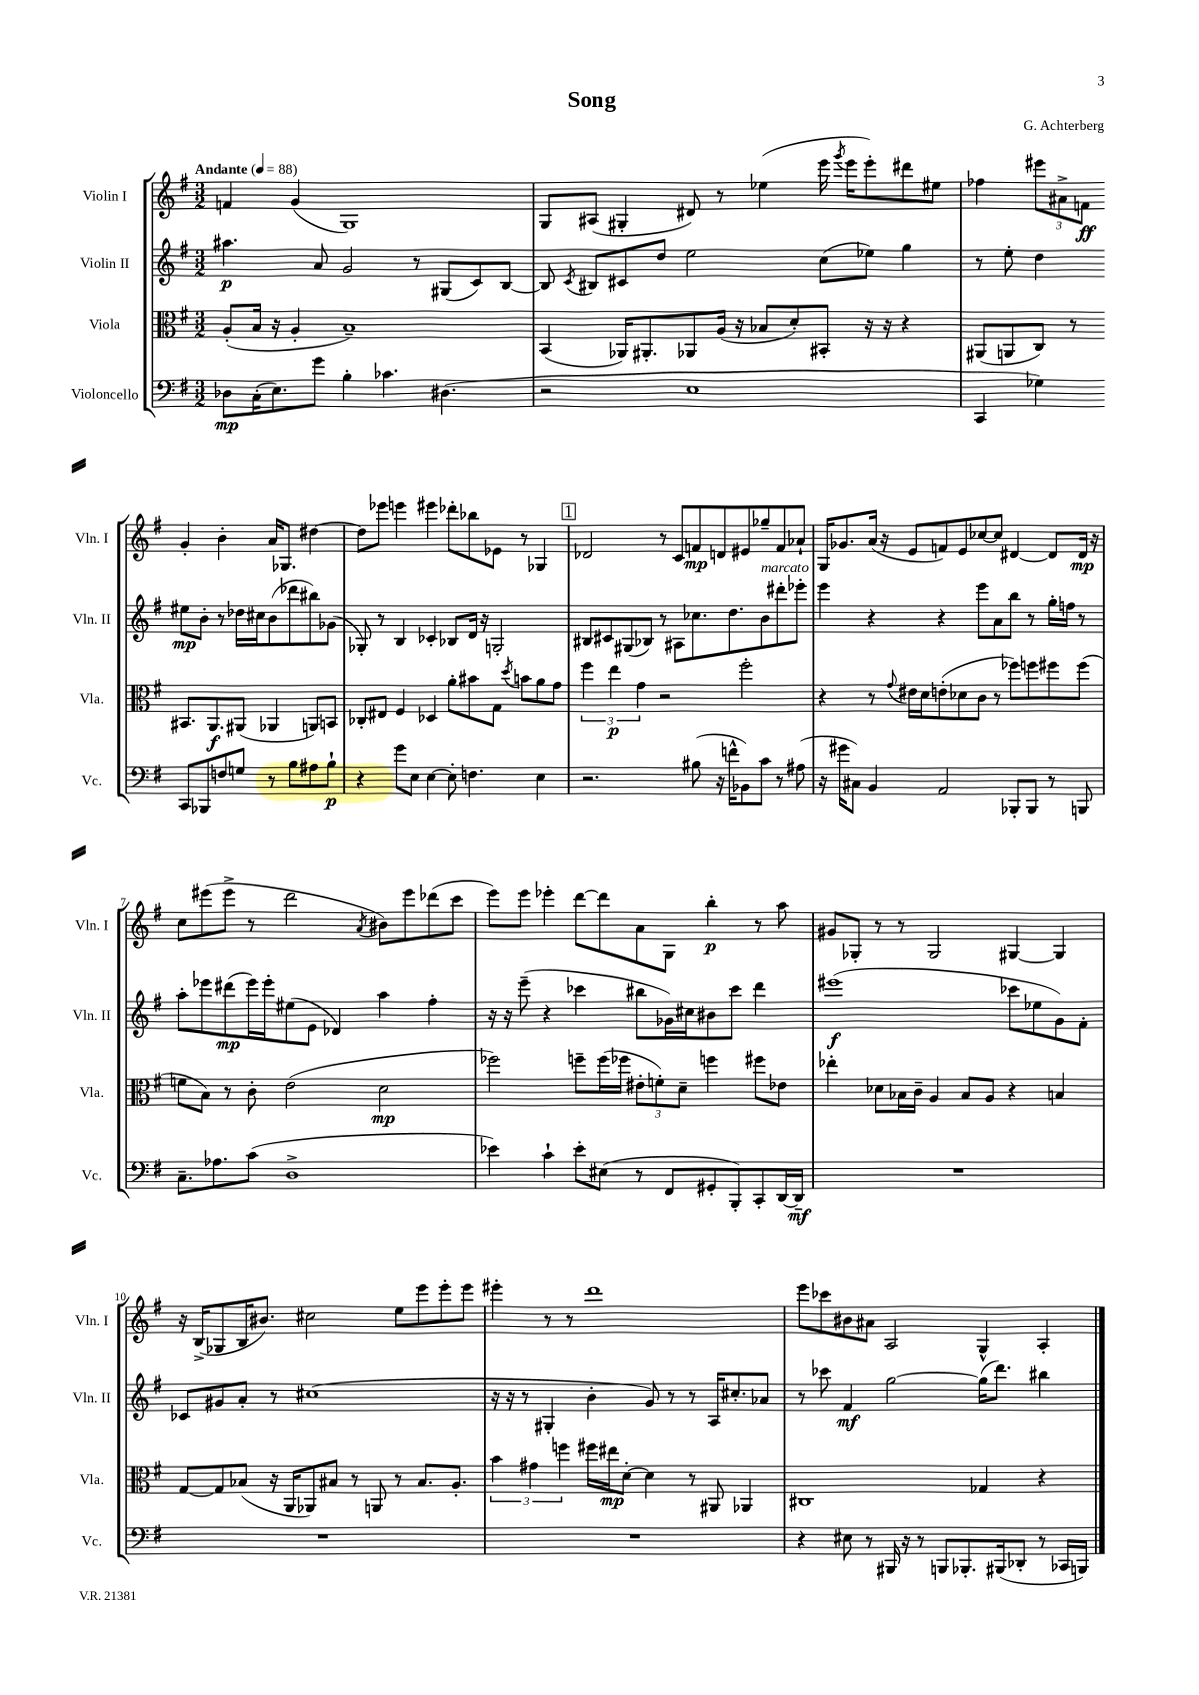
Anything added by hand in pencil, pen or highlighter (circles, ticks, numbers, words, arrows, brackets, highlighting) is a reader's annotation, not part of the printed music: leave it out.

**kern	**dynam	**kern	**dynam	**kern	**dynam	**kern	**dynam
*part4	*part4	*part3	*part3	*part2	*part2	*part1	*part1
*staff4	*staff4	*staff3	*staff3	*staff2	*staff2	*staff1	*staff1
*I"Violoncello	*	*I"Viola	*	*I"Violin II	*	*I"Violin I	*
*I'Vc.	*	*I'Vla.	*	*I'Vln. II	*	*I'Vln. I	*
*clefF4	*	*clefC3	*	*clefG2	*	*clefG2	*
*k[f#]	*	*k[f#]	*	*k[f#]	*	*k[f#]	*
*M3/2	*	*M3/2	*	*M3/2	*	*M3/2	*
*MM88	*	*MM88	*	*MM88	*	*MM88	*
=1	=1	=1	=1	=1	=1	=1	=1
!	!	!	!	!	!	!LO:TX:a:B:t=Andante	!
8D-X\L	mp	(8A'/L	.	4.aa#X\	p	4fn/	.
(16C'\K	.	16B/Jk	.	.	.	.	.
8.E\)	.	16r	.	.	.	.	.
.	.	4A'/	.	.	.	(4g/	.
8g\J	.	.	.	8a/	.	.	.
4B'\	.	1B~)	.	2g/	.	1G)	.
4.c-X\	.	.	.	.	.	.	.
.	.	.	.	8r	.	.	.
(4.D#X\	.	.	.	(8G#X/L	.	.	.
.	.	.	.	8c/)	.	.	.
.	.	.	.	[8B/J	.	.	.
=2	=2	=2	=2	=2	=2	=2	=2
2r	.	(4BB/	.	8B/]	.	8G/L	.
.	.	.	.	8qc/	.	.	.
.	.	.	.	8B#X/L	.	(8A#X/J	.
.	.	16AA-X/KL)	.	8c#X/	.	4G#X'/	.
.	.	8.AA#X'/	.	.	.	.	.
.	.	.	.	8dd/J	.	.	.
1E	.	8AA-X/	.	2ee\	.	8d#X/)	.
.	.	(16A/Jk	.	.	.	8r	.
.	.	16r	.	.	.	.	.
.	.	8B-X/L	.	.	.	(4ee-X\	.
.	.	8d'/)	.	.	.	.	.
.	.	8BB#X'/J	.	(8cc\L	.	16eee\	.
.	.	.	.	.	.	8qggg/	.
.	.	.	.	.	.	16eee\KL	.
.	.	16r	.	8ee-X\J)	.	8eee'\)	.
.	.	16r	.	.	.	.	.
.	.	4r	.	4gg\	.	8ddd#X\	.
.	.	.	.	.	.	8ee#X\J	.
=3	=3	=3	=3	=3	=3	=3	=3
4CC/	.	(8AA#X/L	.	8r	.	4ff-X\	.
.	.	8AAn/	.	8ee'\	.	.	.
4G-X\)	.	8C/J)	.	4dd\	.	12eee#X\L	.
.	.	.	.	.	.	12a#X^\	.
.	.	8r	.	.	.	.	.
.	.	.	.	.	.	12fn\J	ff
8CC/L	.	8.BB#X/L	.	8ee#X\L	mp	4g'/	.
8BBB-X/	.	.	.	8b'\J	.	.	.
.	.	8.AA/	f	.	.	.	.
8Fn/	.	.	.	8r	.	4b'\	.
8Gn/J	.	(8AA#X/J	.	16dd-X\LL	.	.	.
.	.	.	.	16cc#X\J	.	.	.
8r	.	4AA-X/	.	(8b\	.	16a#/KL	.
.	.	.	.	.	.	8.G-X/J	.
8B\L	.	.	.	8ddd-X\	.	.	.
8A#X\	.	8AAn/L)	.	8bb#X\)	.	[4dd#X\	.
8B`\J	p	8BBn/J	.	(8g-X\J	.	.	.
!!LO:LB:g=z
=4	=4	=4	=4	=4	=4	=4	=4
4r	.	8C-X'/L	.	8G-X'/)	.	8dd#X\L]	.
.	.	8E#X/J	.	8r	.	8eee-X\J	.
8g\L	.	4F#/	.	4B/	.	4eeen\	.
8E\J	.	.	.	.	.	.	.
[4E\	.	4D-X/	.	4c-X'/	.	4eee#X\	.
8E'\]	.	8a'\L	.	8B-X/L	.	8ddd-X'\L	.
4.Fn\	.	8b#X\	.	16d/Jk	.	8bb-X\	.
.	.	.	.	16r	.	.	.
.	.	8G\J	.	2Gn'/	.	8e-X\J	.
.	.	8qdd/	.	.	.	.	.
.	.	8bn\L	.	.	.	8r	.
4E\	.	8a\	.	.	.	4G-X/	.
.	.	8g\J	.	.	.	.	.
!!LO:REH:place=s1:t=1
=5	=5	=5	=5	=5	=5	=5	=5
2.r	.	6ff#\	.	8B#X/L	.	2d-X/	.
.	.	.	.	8c#X/	.	.	.
.	.	6ee\	p	.	.	.	.
.	.	.	.	(8G#X/	.	.	.
.	.	6g\	.	.	.	.	.
.	.	.	.	8B-X/J)	.	.	.
.	.	2r	.	8r	.	8r	.
.	.	.	.	8A#X\L	.	8c/L	.
(8B#X\	.	.	.	8.cc-X\	.	8fn/	mp
16r	.	.	.	.	.	8dn/	.
16fn^^\KL	.	.	.	8.dd\	.	.	.
8BB-X\)	.	2ff#'\	.	.	.	8e#X/	.
!	!	!	!	!LO:TX:a:i:t=marcato	!	!	!
8c\J	.	.	.	8b\	.	8gg-X~/	.
8r	.	.	.	8ddd#X'\	.	8f/	.
(8A#X\	.	.	.	8eee-X'\J	.	8a-X`/J	.
=6	=6	=6	=6	=6	=6	=6	=6
16r	.	4r	.	4eee\	.	16G/KL	.
16g#X\KL	.	.	.	.	.	8.g-X/	.
8C#X\J)	.	.	.	.	.	.	.
4BB/	.	8r	.	4r	.	(16a/Jk	.
.	.	.	.	.	.	16r	.
.	.	8qqg/	.	.	.	.	.
.	.	16e#X\LL	.	.	.	8e/L	.
.	.	16d\J	.	.	.	.	.
2AA/	.	(8en'\	.	4r	.	8fn/)	.
.	.	8d-X\	.	.	.	8e/	.
.	.	8c\J	.	8eee\L	.	[8cc-X/	.
.	.	8r	.	8a\	.	8cc-/J]	.
8BBB-X'/L	.	8ff-X\L)	.	8bb\J	.	[4d#X/	.
8BBB-/J	.	8ffn\	.	8r	.	.	.
8r	.	8ff#X\	.	16gg'\LL	.	8d#/L]	.
.	.	.	.	16ffn\JJ	.	.	.
8BBBn/	.	(8ff#\J	.	8r	.	16d#/Jk	mp
.	.	.	.	.	.	16r	.
!!LO:LB:g=z
=7	=7	=7	=7	=7	=7	=7	=7
8.C~\L	.	8fn\L	.	8aa'\L	.	8cc\L	.
.	.	8B\J)	.	8eee-X\	.	(8eee#X\	.
8.A-X\	.	.	.	.	.	.	.
.	.	8r	.	(8ddd#X\	mp	8eee#^\J	.
(8c\J	.	8c'\	.	16eee-\L)	.	8r	.
.	.	.	.	16eee-'\J	.	.	.
1D^	.	(2e\	.	(8ee#X\	.	2ddd\	.
.	.	.	.	8e\J	.	.	.
.	.	.	.	4d-X/)	.	.	.
.	.	.	.	.	.	8qa/	.
.	.	2d\	mp	4aa\	.	8b#X\L)	.
.	.	.	.	.	.	8eee#\	.
.	.	.	.	4ff#'\	.	(8ddd-X\	.
.	.	.	.	.	.	8ccc\J	.
=8	=8	=8	=8	=8	=8	=8	=8
4e-X\)	.	2ff-X\)	.	16r	.	8eee\L)	.
.	.	.	.	16r	.	.	.
.	.	.	.	(8eee~\	.	8eee\J	.
4c`\	.	.	.	4r	.	4eee-X'\	.
8e-'\L	.	8ffn~\L	.	4ccc-X\	.	[8ddd\L	.
(8E#X\J	.	(16ff\L	.	.	.	8ddd\]	.
.	.	16ff-X\JJ	.	.	.	.	.
8r	.	12e#X'\L	.	8bb#X\L	.	8a\	.
.	.	12fn'\)	.	.	.	.	.
8FF#/L	.	.	.	16g-X\L)	.	8G\J	.
.	.	12d~\J	.	.	.	.	.
.	.	.	.	16cc#X\J	.	.	.
8GG#X'/	.	4ffn\	.	8b#X\	.	4bb'\	p
8BBB'/)	.	.	.	8ccc-\J	.	.	.
8CC'/	.	8ff#X\L	.	4ddd\	.	8r	.
[16DD/L	.	8e-X\J	.	.	.	8aa\	.
16DD~/JJ]	mf	.	.	.	.	.	.
=9	=9	=9	=9	=9	=9	=9	=9
1.r	.	4ee-X'\	.	(1eee#X	f	8g#X/L	.
.	.	.	.	.	.	8G-X'/J	.
.	.	8d-X\L	.	.	.	8r	.
.	.	16B-X\L	.	.	.	8r	.
.	.	16c~\JJ	.	.	.	.	.
.	.	4A/	.	.	.	2G-/	.
.	.	8B-/L	.	.	.	.	.
.	.	8A/J	.	.	.	.	.
.	.	4r	.	8ccc-X\L	.	[4G#X/	.
.	.	.	.	8ee-X\	.	.	.
.	.	4Bn/	.	8g\)	.	4G#/]	.
.	.	.	.	8f#'\J	.	.	.
!!LO:LB:g=z
=10	=10	=10	=10	=10	=10	=10	=10
1.r	.	[8G/L	.	8c-X/L	.	16r	.
.	.	.	.	.	.	(16B^/KL	.
.	.	8G/]	.	8g#X/	.	8G-X/	.
.	.	(8B-X/J	.	8a'/J	.	16B/K	.
.	.	.	.	.	.	8.b#X/J)	.
.	.	16r	.	8r	.	.	.
.	.	16AA/KL	.	.	.	.	.
.	.	8AA-X/)	.	(1cc#X	.	2cc#X\	.
.	.	8B#X/J	.	.	.	.	.
.	.	8r	.	.	.	.	.
.	.	8AAn/	.	.	.	.	.
.	.	8r	.	.	.	8ee\L	.
.	.	8.B#/L	.	.	.	8eee\	.
.	.	.	.	.	.	8eee'\	.
.	.	8.A'/J	.	.	.	.	.
.	.	.	.	.	.	8eee\J	.
=11	=11	=11	=11	=11	=11	=11	=11
1.r	.	6b\	.	16r	.	4eee#X'\	.
.	.	.	.	16r	.	.	.
.	.	.	.	8r	.	.	.
.	.	6g#X\	.	.	.	.	.
.	.	.	.	4G#X'/	.	8r	.
.	.	6ffn\	.	.	.	.	.
.	.	.	.	.	.	8r	.
.	.	16ff#X\LL	.	4b'\	.	1ddd	.
.	.	16ee#X\J	mp	.	.	.	.
.	.	[8d'\J	.	.	.	.	.
.	.	4d\]	.	8g/)	.	.	.
.	.	.	.	8r	.	.	.
.	.	8r	.	8r	.	.	.
.	.	8AA#X/	.	16A/KL	.	.	.
.	.	.	.	8.cc#X'/	.	.	.
.	.	4AA-X/	.	.	.	.	.
.	.	.	.	8a-X/J	.	.	.
=12	=12	=12	=12	=12	=12	=12	=12
4r	.	1C#X	.	8r	.	8eee\L	.
.	.	.	.	8ccc-X\	.	8ccc-X\	.
8E#X\	.	.	.	4f#/	mf	8b#X\	.
8r	.	.	.	.	.	8a#X\J	.
16BBB#X/	.	.	.	[2gg\	.	2A/	.
16r	.	.	.	.	.	.	.
8r	.	.	.	.	.	.	.
8BBBn/L	.	.	.	.	.	.	.
8.BBB-X'/	.	.	.	.	.	.	.
.	.	4G-X/	.	(16gg\KL]	.	4G^^/	.
(16BBB#X/k	.	.	.	8.ddd\J)	.	.	.
8DD-X'/J	.	.	.	.	.	.	.
8r	.	4r	.	4bb#X\	.	4A'/	.
16CC-X/LL	.	.	.	.	.	.	.
16BBBn/JJ)	.	.	.	.	.	.	.
==	==	==	==	==	==	==	==
*-	*-	*-	*-	*-	*-	*-	*-
